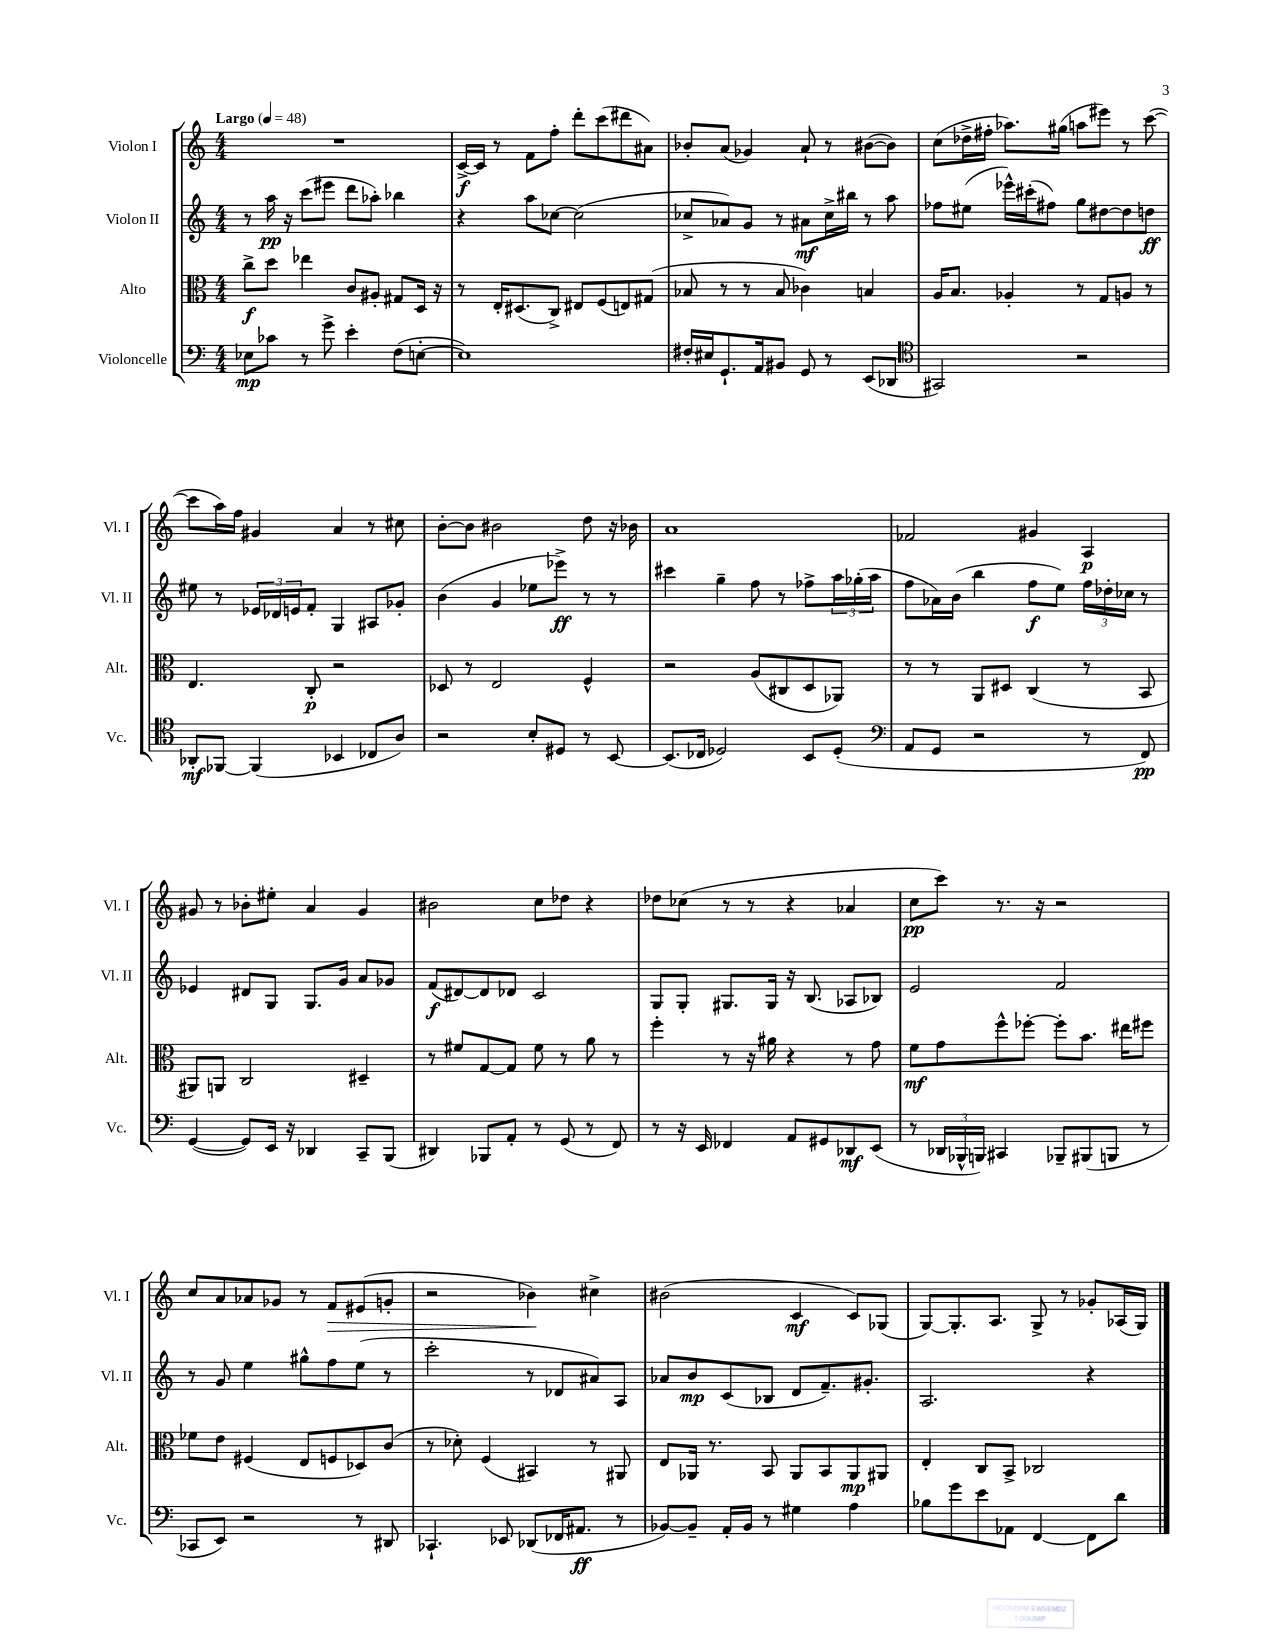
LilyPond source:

<<
\new StaffGroup <<
\new Staff = "s0" \with { instrumentName = "Violon I" shortInstrumentName = "Vl. I" } {
    \clef treble \key c \major \numericTimeSignature \time 4/4 \tempo "Largo" 4 = 48
    R1 |
    c'16~->\f c'16 r8 f'8 f''8-. d'''8-. c'''8( dis'''8 ais'8) |
    bes'8-. a'8( ges'4) a'8-! r8 bis'8~( bis'8) |
    c''8( des''16-> fis''16-. aes''8.) gis''16( a''8 eis'''8) r8 c'''8~( |
    c'''8 a''16) f''16 gis'4 a'4 r8 cis''8 |
    b'8~-. b'8 bis'2 d''8 r16 bes'16 |
    a'1 |
    fes'2 gis'4 a4\p |
    gis'8 r8 bes'8-. eis''8-. a'4 gis'4 |
    bis'2 c''8 des''8 r4 |
    des''8 ces''8( r8 r8 r4 aes'4 |
    c''8\pp c'''8) r8. r16 r2 |
    c''8 a'8 aes'8 ges'8 r8 f'8\> eis'8( g'8-. |
    r2 bes'4\!) cis''4-> |
    bis'2( c'4\mf c'8) ges8( |
    g8~) g8.-. a8. g8-> r8 ges'8-. aes16( g16) \bar "|." |
}
\new Staff = "s1" \with { instrumentName = "Violon II" shortInstrumentName = "Vl. II" } {
    \clef treble \key c \major \numericTimeSignature \time 4/4
    r8 a''16\pp r16 c'''8( eis'''8 d'''8 aes''8-.) bes''4 |
    r4 a''8 ces''8~ ces''2( |
    ces''8-> aes'8) g'8 r8 ais'8\mf ces''16-> bis''16 r8 a''8 |
    fes''8 eis''8( ees'''16-^) cis'''16-.( fis''8) g''8 dis''8~ dis''8 d''8\ff |
    eis''8 r8 \tuplet 3/2 { ees'16 des'16 e'16 } f'8-. g4 ais8 ges'8-. |
    b'4( g'4 ees''8 ees'''8->\ff) r8 r8 |
    cis'''4 g''4-- f''8 r8 fes''8-> \tuplet 3/2 { a''16 ges''16-.( a''16 } |
    f''8 aes'16) b'16( b''4 f''8\f e''8) \tuplet 3/2 { f''16 des''16-. ces''16 } r8 |
    ees'4 dis'8 g8 g8. g'16 a'8 ges'8 |
    f'8\f( dis'8~) dis'8 des'8 c'2 |
    g8 g8-. gis8. gis16 r16 b8.( aes8 bes8) |
    e'2 f'2 |
    r8 g'8 e''4 gis''8-^ f''8 e''8( r8 |
    c'''2-. r8 des'8 ais'8) a8 |
    aes'8 b'8\mp c'8( bes8 d'8 f'8.--) gis'8.-. |
    a2. r4 \bar "|." |
}
\new Staff = "s2" \with { instrumentName = "Alto" shortInstrumentName = "Alt." } {
    \clef alto \key c \major \numericTimeSignature \time 4/4
    c''8->\f d''8 ees''4 c'8 ais8-. gis8 d16 r16 |
    r8 e16-. dis8.( c8->) eis8 f8( e8) gis8( |
    bes8 r8 r8 bes8 ces'4) b4 |
    a16 b8. aes4-. r8 g8 a8 r8 |
    e4. c8-.\p r2 |
    des8 r8 e2 f4-^ |
    r2 a8( cis8 d8 aes,8) |
    r8 r8 a,8 dis8 c4( r8 b,8 |
    ais,8) a,8 c2 dis4-- |
    r8 fis'8 g8~ g8 fis'8 r8 a'8 r8 |
    f''4-. r8 r16 ais'16 r4 r8 g'8 |
    f'8\mf g'8 f''8-^ fes''8~-. fes''8-. b'8. eis''16 fis''8 |
    fes'8 e'8 fis4( e8 f8 des8) c'8( |
    r8 des'8-.) f4( bis,4) r8 ais,8 |
    e8 aes,16 r8. b,8 aes,8 b,8 aes,8\mp ais,8 |
    e4-. c8 b,8-> ces2 \bar "|." |
}
\new Staff = "s3" \with { instrumentName = "Violoncelle" shortInstrumentName = "Vc." } {
    \clef bass \key c \major \numericTimeSignature \time 4/4
    ees8\mp ces'8 r8 g'8-> e'4-. f8( e8~-. |
    e1) |
    fis16-. eis16 g,8.-! a,16 bis,8 g,8 r8 e,8( des,8 |
    \clef tenor gis,2) r2 |
    aes,8-.\mf fes,8~ fes,4( bes,4 ces8 a8) |
    r2 b8-. dis8 r8 b,8~ |
    b,8.( ces16 des2) b,8 des8-.( |
    \clef bass a,8 g,8 r2 r8 f,8\pp) |
    g,4~( g,8) e,16 r16 des,4 c,8-- b,,8( |
    dis,4) bes,,8 a,8-. r8 g,8( r8 f,8) |
    r8 r16 e,16 fes,4 a,8 gis,8 des,8\mf e,8( |
    r8 \tuplet 3/2 { des,16 bes,,16-^ b,,16) } cis,4 bes,,8-- bis,,8( b,,8 r8 |
    ces,8 e,8) r2 r8 dis,8 |
    ces,4.-! ees,8 des,8( fes,16 ais,8.\ff r8 |
    bes,8~) bes,8-- a,16-. bes,16 r8 gis4 a4 |
    bes8 g'8 e'8 aes,8 f,4~ f,8 d'8 \bar "|." |
}
>>
>>
\layout { \context { \Score \remove "Bar_number_engraver" } }
